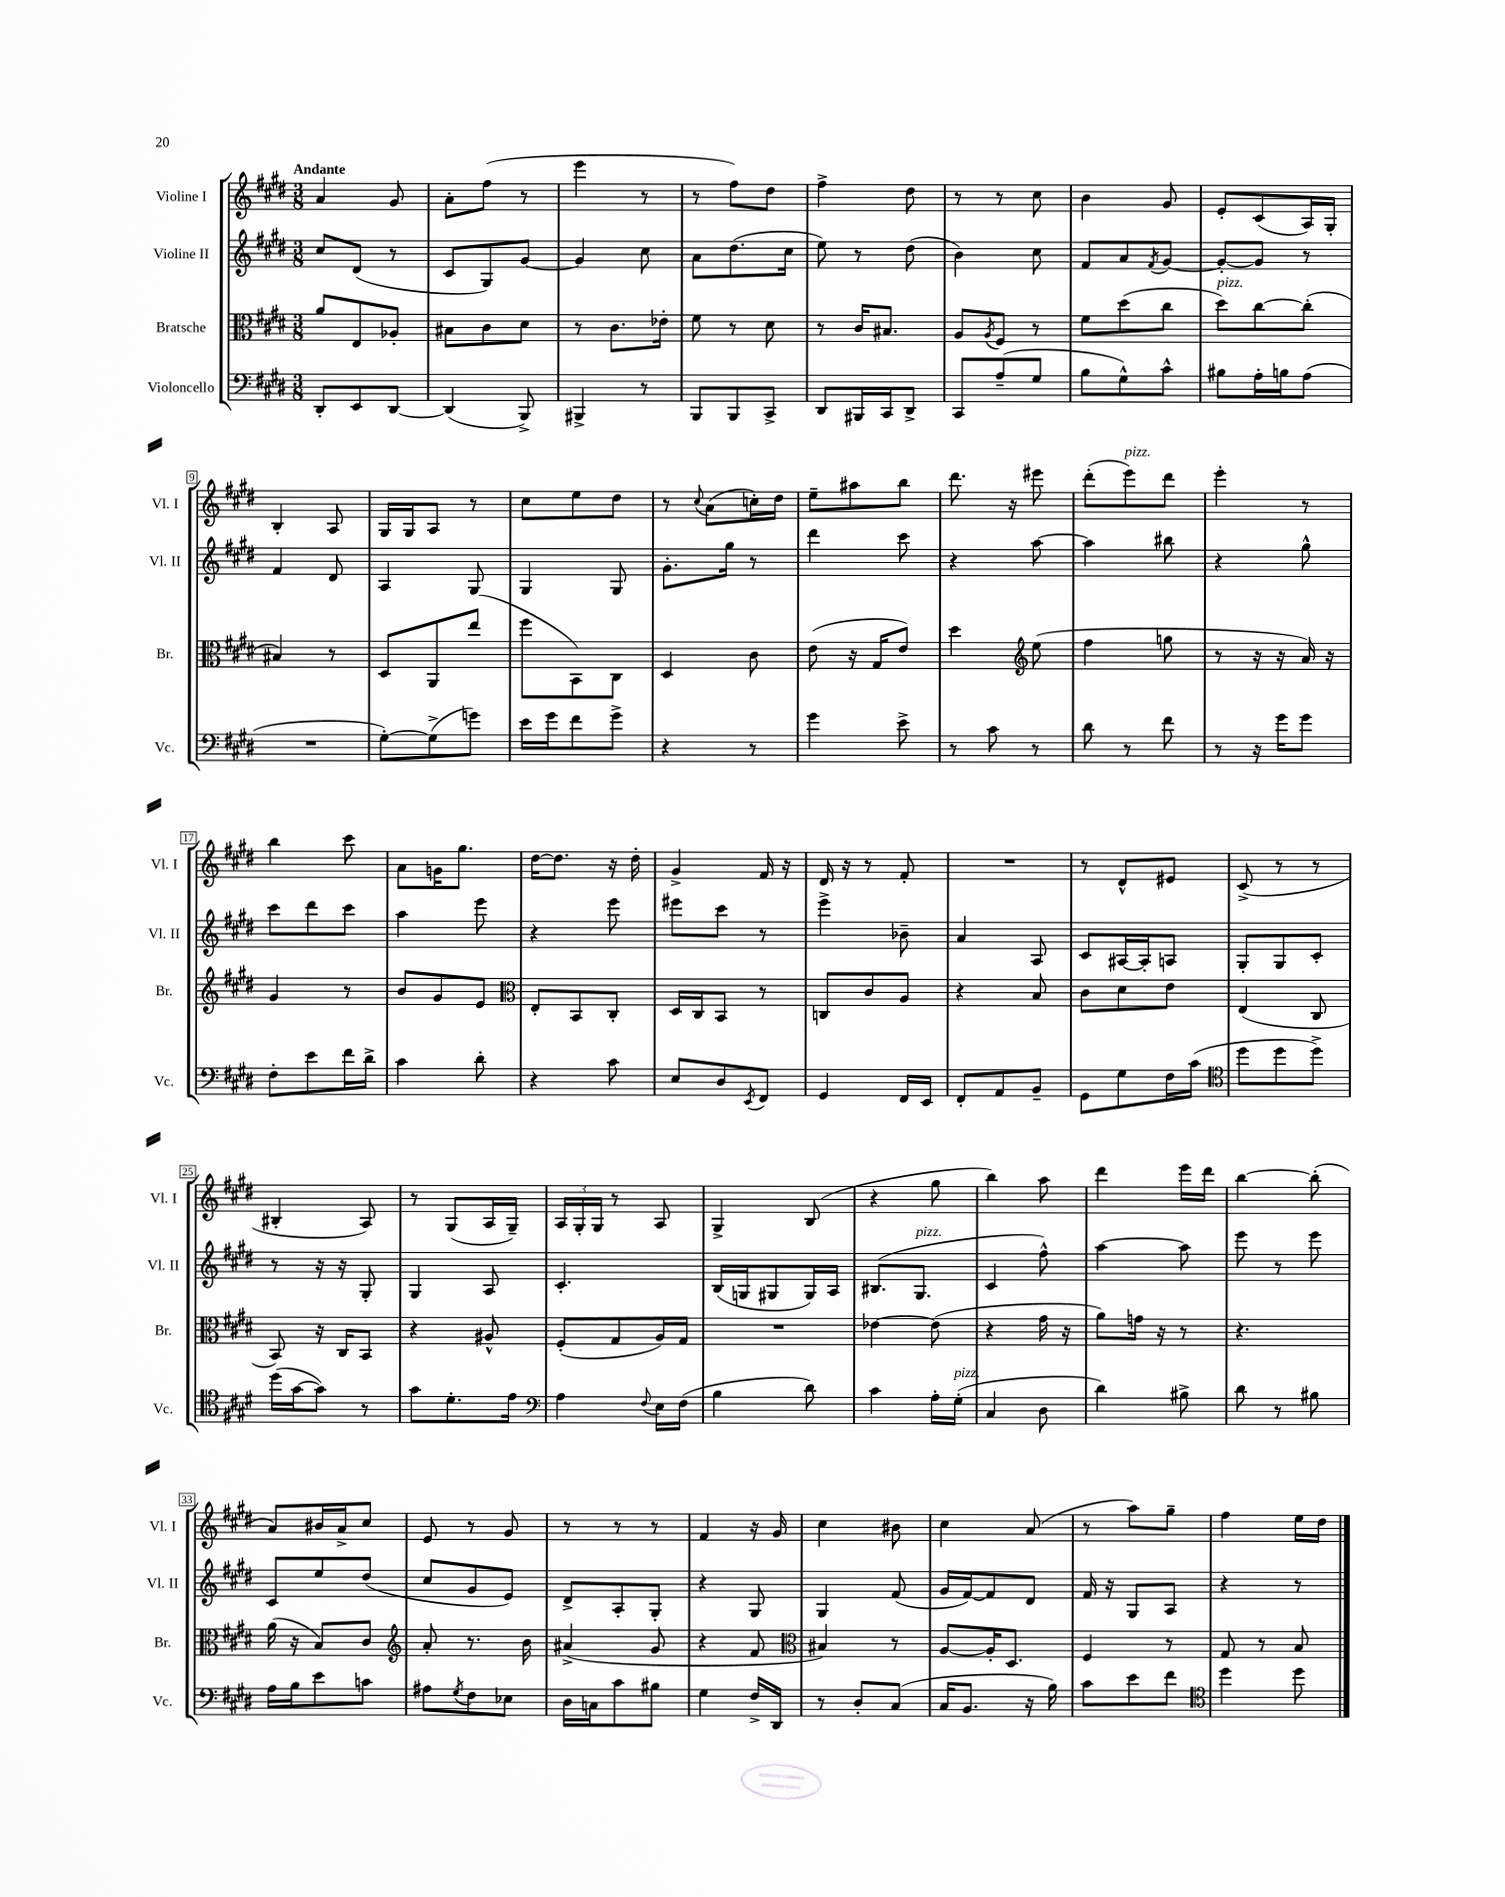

**kern	**kern	**kern	**kern
*part4	*part3	*part2	*part1
*staff4	*staff3	*staff2	*staff1
*I"Violoncello	*I"Bratsche	*I"Violine II	*I"Violine I
*I'Vc.	*I'Br.	*I'Vl. II	*I'Vl. I
*clefF4	*clefC3	*clefG2	*clefG2
*k[f#c#g#d#]	*k[f#c#g#d#]	*k[f#c#g#d#]	*k[f#c#g#d#]
*M3/8	*M3/8	*M3/8	*M3/8
=1	=1	=1	=1
!	!	!	!LO:TX:a:B:t=Andante
8DD#'/L	8a/L	8cc#/L	4a/
8EE/	8E/	(8d#/J	.
[8DD#/J	8A-X'/J	8r	8g#/
=2	=2	=2	=2
(4DD#/]	8B#X\L	8c#/L	8a'\L
.	8c#\	8G#/)	(8ff#\J
8BBB^/)	8d#\J	[8g#/J	8r
=3	=3	=3	=3
4BBB#X^/	8r	4g#/]	4eee\
.	8.c#\L	.	.
8r	.	8cc#\	8r
.	16e-X'\Jk	.	.
=4	=4	=4	=4
8BBB/L	8f#\	8a\L	8r
8BBB/	8r	(8.dd#\	8ff#\L)
8CC#^/J	8d#\	.	8dd#\J
.	.	16cc#\Jk	.
=5	=5	=5	=5
8DD#/L	8r	8ee\)	4ff#^\
16BBB#X/L	16c#/KL	8r	.
16CC#/J	8.B#X/J	.	.
8DD#^/J	.	(8dd#\	8dd#\
=6	=6	=6	=6
8CC#/L	8A/L	4b\)	8r
.	8qA/	.	.
(8A~/	8F#/J	.	8r
8G#/J	8r	8cc#\	8cc#\
=7	=7	=7	=7
8B\L	8f#\L	8f#/L	4b\
8G#^^\)	(8dd#\	8a/	.
.	.	8qf#/	.
8c#^^\J	8cc#\J	[8g#/J	8g#/
=8	=8	=8	=8
!	!LO:TX:a:i:t=pizz.	!	!
8B#X\L	8dd#\L)	8g#'/L_	8e'/L
16A'\L	[8cc#\	8g#/J]	(8c#/
16Bn\J	.	.	.
(8A\J	(8cc#'\J]	8r	16A/L)
.	.	.	16G#'/JJ
!!LO:LB:g=z
=9	=9	=9	=9
4.r	4B#X/)	4f#/	4B'/
.	8r	8d#/	8A/
=10	=10	=10	=10
[8G#'\L)	8D#/L	4A/	16G#/LL
.	.	.	16G#/J
(8G#^\]	8AA/	.	8A/J
8gn\J)	(8ee/J	8G#/	8r
=11	=11	=11	=11
16e\LL	8ff#\L	4G#/	8cc#\L
16g#\J	.	.	.
8f#\	8BB\)	.	8ee\
8g#^\J	8C#\J	8G#/	8dd#\J
=12	=12	=12	=12
4r	4D#/	8.g#'\L	8r
.	.	.	8qqcc#/
.	.	.	(8a\L
.	.	16gg#\Jk	.
8r	8c#\	8r	16ccn'\L)
.	.	.	16dd#\JJ
=13	=13	=13	=13
4g#\	(8e\	4ddd#\	8ee~\L
.	16r	.	8aa#X\
.	16G#/KL	.	.
8e^\	8e/J)	8ccc#\	8bb\J
=14	=14	=14	=14
8r	4dd#\	4r	8.ddd#\
8c#\	.	.	.
.	.	.	16r
*	*clefG2	*	*
8r	(8ee\	[8aa\	8eee#X\
=15	=15	=15	=15
8d#\	4ff#\	4aa\]	(8ddd#'\L
!	!	!	!LO:TX:a:i:t=pizz.
8r	.	.	8eee\)
8f#\	8ggn\	8bb#X\	8ddd#\J
=16	=16	=16	=16
8r	8r	4r	4eee'\
16r	16r	.	.
16g#\KL	16r	.	.
8g#\J	16a/)	8gg#^^\	8r
.	16r	.	.
!!LO:LB:g=z
=17	=17	=17	=17
8F#'\L	4g#/	8ccc#\L	4bb\
8e\	.	8ddd#\	.
16f#\L	8r	8ccc#\J	8ccc#\
16d#^\JJ	.	.	.
=18	=18	=18	=18
4c#\	8b/L	4aa\	8a\L
.	8g#/	.	16gn\K
.	.	.	8.gg#\J
8d#'\	8e/J	8eee\	.
=19	=19	=19	=19
*	*clefC3	*	*
4r	8E'/L	4r	[16dd#\KL
.	.	.	8.dd#\J]
.	8BB/	.	.
8c#\	8C#'/J	8eee\	16r
.	.	.	16dd#'\
=20	=20	=20	=20
8E/L	16D#/LL	8eee#X\L	4g#^/
.	16C#/J	.	.
8D#/	8BB/J	8ccc#\J	.
8qEE/	.	.	.
8FF#/J	8r	8r	16f#/
.	.	.	16r
=21	=21	=21	=21
4GG#/	8Cn/L	4eee^\	16d#/
.	.	.	16r
.	8c#/	.	8r
16FF#/LL	8A/J	8b-X~\	8f#'/
16EE/JJ	.	.	.
=22	=22	=22	=22
8FF#'/L	4r	4a/	4.r
8AA/	.	.	.
8BB~/J	8B/	8A/	.
=23	=23	=23	=23
8GG#\L	8c#\L	8c#/L	8r
8G#\	8d#\	[16A#X/L	8d#^^/L
.	.	16A#'/J]	.
16F#\L	8e\J	8An/J	8e#X/J
(16c#\JJ	.	.	.
=24	=24	=24	=24
*clefC4	*	*	*
8dd#\L	(4E/	8G#'/L	(8c#^/
8dd#\	.	8G#/	8r
8dd#^\J)	8C#/	8c#'/J	8r
!!LO:LB:g=z
=25	=25	=25	=25
(16dd#\LL	8BB/)	8r	4B#X'/
[16g#\J	.	.	.
8g#\J])	16r	16r	.
.	16C#/KL	16r	.
8r	8BB/J	8G#'/	8A/)
=26	=26	=26	=26
8g#\L	4r	4G#/	8r
8.d#'\	.	.	(8G#/L
.	8A#X^^/	8A/	16A/L
16e\Jk	.	.	16G#~/JJ)
=27	=27	=27	=27
*clefF4	*	*	*
4A\	(8F#'/L	4.c#'/	24A/LL
.	.	.	24G#'/
.	.	.	24G#/JJ
.	8G#/	.	8r
8qqF#/	.	.	.
16E\LL	16A/L)	.	8A/
(16F#\JJ	16G#/JJ	.	.
=28	=28	=28	=28
4B\	4.r	(16B/LL	4G#^/
.	.	16Gn/J	.
.	.	8G#X/	.
8d#\)	.	16G#/L)	(8B/
.	.	16A/JJ	.
=29	=29	=29	=29
4c#\	[4e-X\	(8.B#X/L	4r
!	!	!LO:TX:a:i:t=pizz.	!
.	.	8.G#/J	.
16A'\LL	(8e-\]	.	8gg#\
!LO:TX:a:i:t=pizz.	!	!	!
(16G#'\JJ	.	.	.
=30	=30	=30	=30
4C#/	4r	4c#/	4bb\)
8D#\	16g#\	8ff#^^\)	8aa\
.	16r	.	.
=31	=31	=31	=31
4d#\)	8a\L)	[4aa\	4ddd#\
.	16gn\Jk	.	.
.	16r	.	.
8B#X^\	8r	8aa\]	16eee\LL
.	.	.	16ddd#\JJ
=32	=32	=32	=32
8d#\	4.r	8eee\	[4bb\
8r	.	8r	.
8B#X\	.	8eee\	(8bb'\]
!!LO:LB:g=z
=33	=33	=33	=33
16A\LL	(16a\	8c#/L	8a/L)
16B\J	16r	.	.
8e\	8B/L)	8ee/	16b#X/L
.	.	.	16a^/J
8cn\J	8c#/J	(8dd#/J	8cc#/J
=34	=34	=34	=34
*	*clefG2	*	*
8A#X\L	8a'/	8cc#/L	8e/
8qG#/	.	.	.
8F#\	8.r	8g#/	8r
8E-X\J	.	8e/J)	8g#/
.	16b\	.	.
=35	=35	=35	=35
16D#\LL	(4a#X^/	8d#^/L	8r
16Cn\J	.	.	.
8c#\	.	8A'/	8r
8B#X\J	8g#/	8G#'/J	8r
=36	=36	=36	=36
4G#\	4r	4r	4f#/
16F#^/LL	8f#/	8G#/	16r
16DD#/JJ	.	.	16g#/
=37	=37	=37	=37
*	*clefC3	*	*
8r	4B#X/)	4G#/	4cc#\
8D#'/L	.	.	.
(8C#/J	8r	(8f#/	8b#X\
=38	=38	=38	=38
16C#/KL	[8A/L	16g#/LL	4cc#\
8.BB/J	.	[16f#/J)	.
.	16A'/K]	8f#/]	.
.	8.D#/J	.	.
16r	.	8d#/J	(8a/
16B\)	.	.	.
=39	=39	=39	=39
8c#\L	4F#/	16f#/	8r
.	.	16r	.
8e\	.	8G#/L	8aa\L)
8f#\J	8r	8A/J	8gg#~\J
=40	=40	=40	=40
*clefC4	*	*	*
4dd#\	8G#/	4r	4ff#\
.	8r	.	.
8dd#\	8B/	8r	16ee\LL
.	.	.	16dd#\JJ
==	==	==	==
*-	*-	*-	*-
